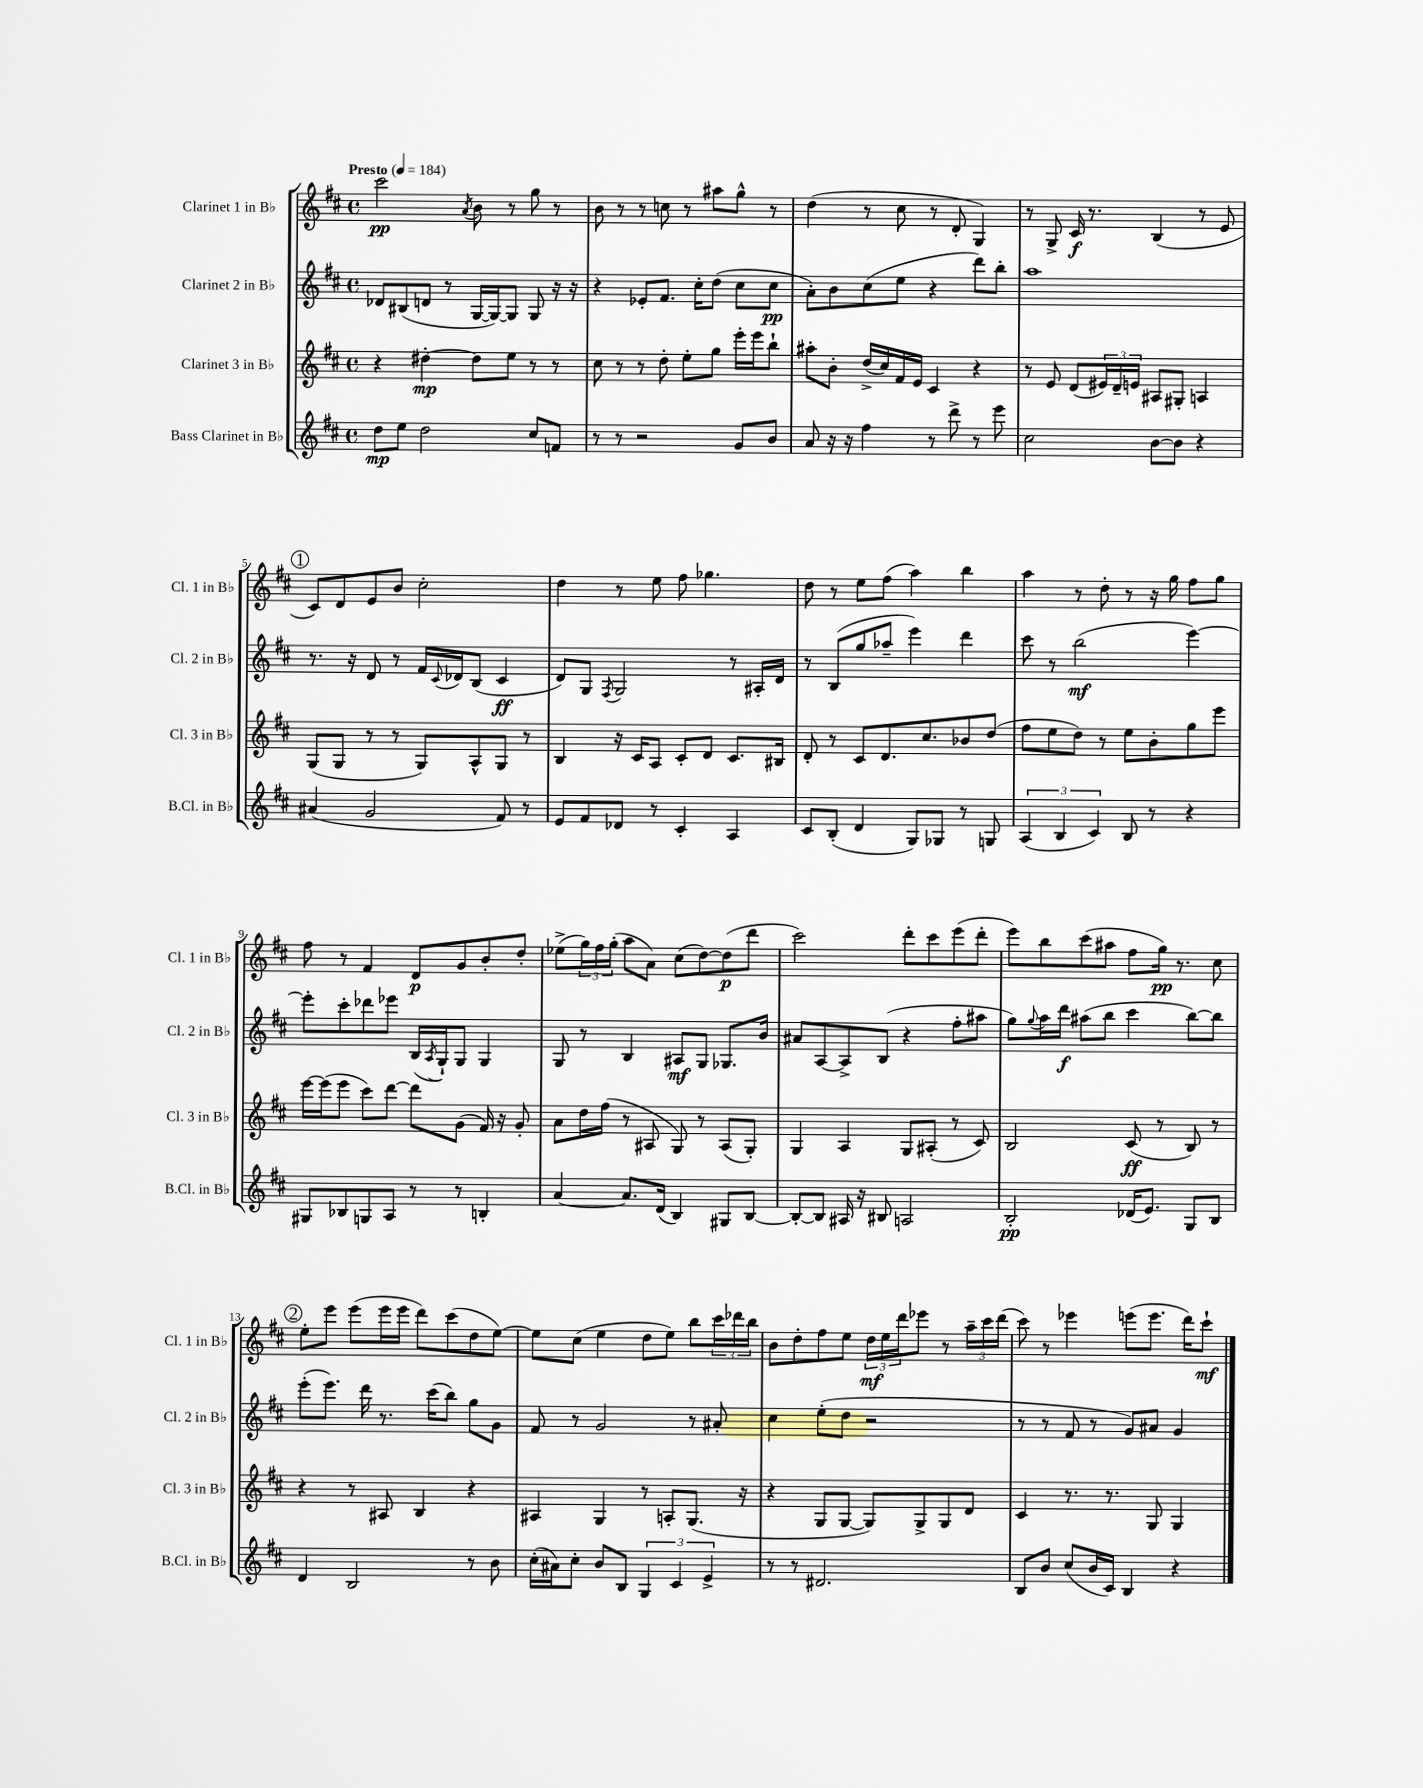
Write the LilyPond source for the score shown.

<<
\new StaffGroup <<
\new Staff = "s0" \with { instrumentName = "Clarinet 1 in Bb" shortInstrumentName = "Cl. 1 in Bb" } {
    \clef treble \key d \major \defaultTimeSignature \time 4/4 \tempo "Presto" 4 = 184
    cis'''2\pp \acciaccatura { a'8 } b'8 r8 g''8 r8 |
    b'8 r8 r8 c''8 r8 ais''8 g''8-^ r8 |
    d''4( r8 cis''8 r8 d'8-. g4) |
    r8 g8-> cis'16\f r8. b4( r8 e'8 |
    \mark \markup { \circle "1" } cis'8) d'8 e'8 b'8 cis''2-. |
    d''4 r8 e''8 fis''8 ges''4. |
    d''8 r8 e''8 fis''8( a''4) b''4 |
    a''4 r8 d''8-. r8 r16 g''16 fis''8 g''8 |
    fis''8 r8 fis'4 d'8\p g'8 b'8-. d''8-. |
    ees''8->( \tuplet 3/2 { g''16) fis''16 g''16-.( } a''8 a'8) cis''8( d''8~) d''8\p( d'''8 |
    cis'''2) d'''8-. cis'''8 e'''8( d'''8-. |
    e'''8) b''8 cis'''8( ais''8 fis''8 g''16\pp) r8. cis''8 |
    \mark \markup { \circle "2" } e''8-. e'''8 e'''8( e'''16 e'''16 d'''8) cis'''8( d''8 e''8~) |
    e''8 cis''8( e''4 d''8 e''8) b''8 \tuplet 3/2 { cis'''16 des'''16 b''16 } |
    b'8 d''8-. fis''8 e''8 \tuplet 3/2 { d''16\mf e''16 d'''16 } ees'''8 r8 \tuplet 3/2 { a''16-- cis'''16 d'''16( } |
    cis'''8) r8 ees'''4 e'''8( e'''8. d'''16) cis'''8-!\mf \bar "|." |
}
\new Staff = "s1" \with { instrumentName = "Clarinet 2 in Bb" shortInstrumentName = "Cl. 2 in Bb" } {
    \clef treble \key d \major \defaultTimeSignature \time 4/4
    des'8 bis8( d'8 r8 g16~ g16~) g8 g8 r16 r16 |
    r4 ees'8-. fis'8. cis''16-. d''8( cis''8 cis''8\pp |
    a'8-.) b'8 cis''8( e''8 r4 d'''8) b''8-. |
    a''1 |
    \mark \markup { \circle "1" } r8. r16 d'8 r8 fis'16 \appoggiatura { cis'8 } des'16 b8( cis'4\ff |
    d'8) g8 \acciaccatura { fis8 } g2 r8 ais16-. d'16 |
    r8 b8( g''8 aes''8-- e'''4) d'''4 |
    cis'''8 r8 b''2\mf( e'''4~) |
    e'''8-. cis'''8-. des'''8 ees'''8 b16( \acciaccatura { a8 } g16-!) g8 g4 |
    g8 r8 b4 ais8\mf g8 ges8. b'16 |
    ais'8 a8~ a8-> b8( r4 fis''8-. ais''8 |
    g''8) \appoggiatura { g''8 } a''16 d'''16\f ais''8( b''8 cis'''4 b''8~) b''8 |
    \mark \markup { \circle "2" } e'''8-.( e'''8.) d'''16 r8. cis'''16( b''8) g''8 g'8 |
    fis'8 r8 g'2 r8 ais'8-. |
    cis''4 e''8-.( d''8 r2 |
    r8 r8 fis'8 r8 g'8) ais'8 g'4 \bar "|." |
}
\new Staff = "s2" \with { instrumentName = "Clarinet 3 in Bb" shortInstrumentName = "Cl. 3 in Bb" } {
    \clef treble \key d \major \defaultTimeSignature \time 4/4
    r4 dis''4~-.\mp dis''8 e''8 r8 r8 |
    cis''8 r8 r8 d''8-. e''8-. g''8 e'''16-. e'''16 b''8-! |
    ais''8-. b'8-. d''16->( cis''16) fis'16 e'16 cis'4 r4 |
    r8 e'8 d'8( \tuplet 3/2 { eis'16) d'16-- e'16 } ais8 gis8-. a4 |
    \mark \markup { \circle "1" } g8( g8 r8 r8 g8) a8-^ g8 r8 |
    b4 r16 cis'16 a8 cis'8-. d'8 cis'8. bis16 |
    d'8-. r8 cis'8 d'8. cis''8. bes'8 d''8( |
    fis''8 e''8 d''8) r8 e''8 b'8-. g''8 e'''8 |
    e'''16~ e'''16( e'''8 cis'''8) d'''8~ d'''8 g'8( fis'16) r16 g'8-. |
    a'8 d''16 fis''16( r8 ais8 g8) r8 ais8( g8-.) |
    g4 a4 g8 ais8-.( r8 cis'8) |
    b2 cis'8\ff( r8 b8) r8 |
    \mark \markup { \circle "2" } r4 r8 ais8 b4 r4 |
    ais4 g4 r8 a8-. g8.( r16 |
    r4 g8 g8~ g8) g8-> g8 d'8 |
    cis'4 r8. r8. g8 g4 \bar "|." |
}
\new Staff = "s3" \with { instrumentName = "Bass Clarinet in Bb" shortInstrumentName = "B.Cl. in Bb" } {
    \clef treble \key d \major \defaultTimeSignature \time 4/4
    d''8\mp e''8 d''2 cis''8 f'8 |
    r8 r8 r2 g'8 b'8 |
    a'8 r16 r16 fis''4 r8 d'''8-> r8 e'''8 |
    cis''2 b'8~ b'8 r4 |
    \mark \markup { \circle "1" } ais'4( g'2 fis'8) r8 |
    e'8 fis'8 des'8 r8 cis'4-. a4 |
    cis'8 b8-.( d'4 g8) ges8 r8 g8 |
    \tuplet 3/2 { a4( b4 cis'4) } b8 r8 r4 |
    gis8 bes8 g8 a8 r8 r8 b4-. |
    a'4~ a'8. d'16( b4) gis8 b8~ |
    b8~-. b8 ais16 r16 bis8 a2 |
    b2-.\pp des'16( e'8.) g8 b8 |
    \mark \markup { \circle "2" } d'4 b2 r8 b'8 |
    cis''16-.( ais'16) cis''8-. b'8 b8 \tuplet 3/2 { g4 cis'4 e'4-> } |
    r8 r8 dis'2. |
    b8 b'8 cis''8( b'16 cis'16) b4 r4 \bar "|." |
}
>>
>>
